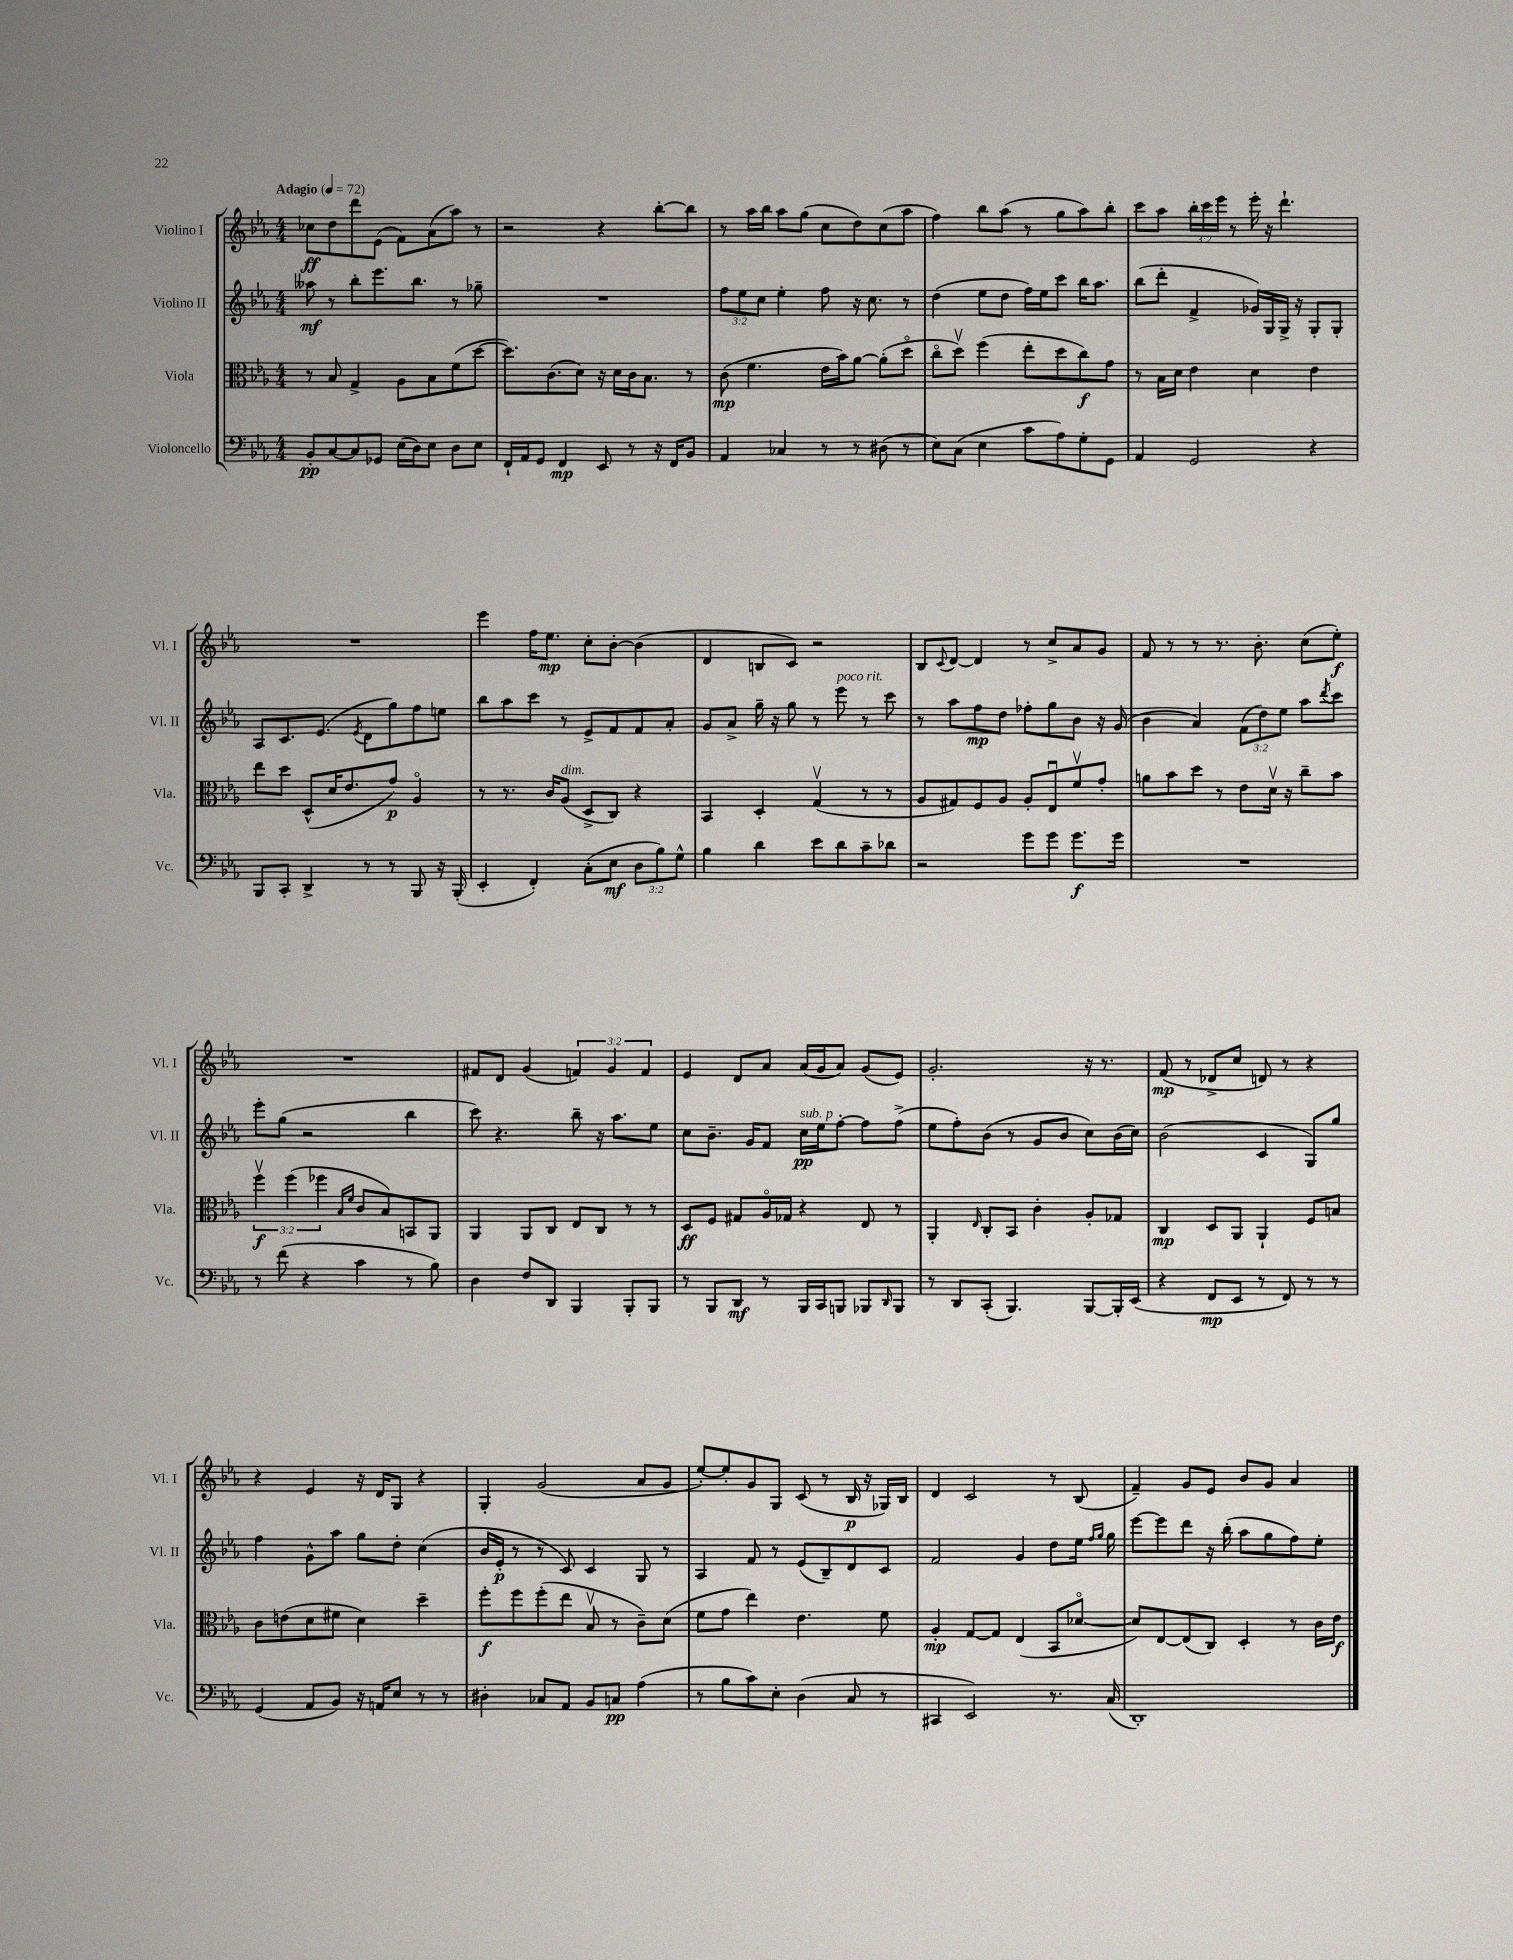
<<
\new StaffGroup <<
\new Staff = "s0" \with { instrumentName = "Violino I" shortInstrumentName = "Vl. I" } {
    \clef treble \key ees \major \numericTimeSignature \time 4/4 \override Staff.TupletNumber.text = #tuplet-number::calc-fraction-text \tempo "Adagio" 4 = 72
    ces''8\ff d''8 d'''8 ees'8( f'8) aes'8( aes''8) r8 |
    r2 r4 bes''8~-. bes''8 |
    r8 aes''16 bes''16 aes''8 g''8( c''8 d''8) c''8( aes''8 |
    f''4) bes''8 aes''8( r8 g''8 aes''8) bes''8-. |
    c'''8 aes''8 \tuplet 3/2 { bes''16-. c'''16 ees'''16 } r8 ees'''16-. r16 d'''4.-! |
    R1 |
    ees'''4 f''16 ees''8.\mp c''8-. bes'8~-. bes'4( |
    d'4 b8 c'8) r2 |
    bes8 \appoggiatura { c'8 } d'8~ d'4 r8 c''8-> aes'8 g'8 |
    f'8 r8 r8 r8. bes'8.-. c''8( ees''8-.\f) |
    R1 |
    fis'8 d'8 g'4( \tuplet 3/2 { f'4) g'4 f'4 } |
    ees'4 d'8 aes'8 aes'16( g'16 aes'8) g'8( ees'8) |
    g'2.-. r16 r8. |
    f'8\mp( r8 des'8-> c''8 d'8) r8 r4 |
    r4 ees'4 r16 d'16 g8 r4 |
    g4-. g'2( aes'8 g'8 |
    ees''8~-.) ees''8-. g'8 g8 c'8( r8 bes16\p r16 ges16) bes16 |
    d'4 c'2 r8 bes8( |
    f'4--) g'8 ees'8 bes'8 g'8 aes'4 \bar "|." |
}
\new Staff = "s1" \with { instrumentName = "Violino II" shortInstrumentName = "Vl. II" } {
    \clef treble \key ees \major \numericTimeSignature \time 4/4 \override Staff.TupletNumber.text = #tuplet-number::calc-fraction-text
    aeses''8\mf r8 bes''8-. ees'''8. bes''8. r8 ges''8-- |
    R1 |
    \tuplet 3/2 { f''8 ees''8 c''8 } ees''4-. f''8 r16 c''8. r8 |
    d''4( ees''8 d''8 f''16) ees''16 c'''8 bes''16 aes''8. |
    bes''8( d'''8-. f'4-> ges'16) g16 g16-> r16 g8-. g8-. |
    aes8 c'8. ees'8.( \acciaccatura { ees'8 } d'8 g''8) f''8 e''8 |
    bes''8 aes''8 c'''8 r8 ees'8-> f'8 f'8 aes'8-. |
    g'8 aes'8-> g''16-- r16 g''8 r8 ees'''8^\markup { \italic "poco rit." } r8 c'''8 |
    r8 aes''8 f''8\mp d''8 fes''8-. g''8 bes'8 r16 g'16( |
    bes'4 aes'4) \tuplet 3/2 { f'8( d''8) ees''8 } aes''8 \acciaccatura { d'''8 } c'''8 |
    ees'''8-. g''8( r2 bes''4 |
    c'''8) r4. bes''8-- r16 aes''8. ees''8 |
    c''8 bes'8.-- g'16 f'8 c''16\pp^\markup { \italic "sub. p" } ees''16 f''8~-. f''8 f''8->( |
    ees''8 f''8-.) bes'8( r8 g'8 bes'8 c''8) bes'16( c''16) |
    bes'2( c'4 g8) g''8 |
    f''4 g'8-^ aes''8 g''8 d''8-. c''4( |
    bes'16 ees'16-.\p r8 r8 c'8) c'4 g8 r8 |
    aes4 f'8 r8 ees'8( bes8--) d'8 c'8 |
    f'2 g'4 d''8 ees''16 \grace { f''16 g''16 } g''16 |
    ees'''8~ ees'''8 d'''8 r16 bes''16-.( aes''8 g''8 f''8) ees''8-. \bar "|." |
}
\new Staff = "s2" \with { instrumentName = "Viola" shortInstrumentName = "Vla." } {
    \clef alto \key ees \major \numericTimeSignature \time 4/4 \override Staff.TupletNumber.text = #tuplet-number::calc-fraction-text
    r8 bes8 g4-> aes8 bes8 f'8( d''8~ |
    d''8.) c'8.( d'8) r16 d'16 c'16 bes8. r8 |
    c'8\mp( f'4. ees'16 bes'16) aes'8~ aes'8-.( d''8\flageolet |
    c''8\flageolet d''8\upbow) f''4( ees''8-. d''8 c''8\f) g'8 |
    r8 bes16 d'16 ees'4 d'4 ees'4 |
    ees''8 d''8 d8-^( d'16 ees'8. g'8\p) aes4\flageolet |
    r8 r8. c'16 aes8^\markup { \italic "dim." }( d8-> c8) r4 |
    bes,4 d4-. g4\upbow( r8 r8 |
    aes8 gis8) f8 aes8 aes8-. ees8\downbow f'8\upbow g'8-. |
    a'8 bes'8 d''8 r8 ees'8 d'16\upbow r16 c''8-- bes'8 |
    \tuplet 3/2 { f''4\upbow\f f''4( fes''4 } \grace { bes16 f'16 } c'8 bes8) b,8 aes,8 |
    aes,4 aes,8 c8 ees8 c8 r8 r8 |
    d8\ff f8 gis8 aes16\flageolet ges16 r4 ees8 r8 |
    aes,4-. \grace { ees16 } c8-. bes,8 c'4-. aes8-. ges8 |
    c4\mp d8 aes,8 aes,4-! f8 b8 |
    c'8 e'8( d'8 fis'8 d'4) d''4-- |
    f''8-.\f f''8 f''8-.( ees''8 bes8\upbow r8 c'8--) d'8( |
    f'8 g'8 ees''4) ees'4. f'8 |
    aes4-.\mp g8~ g8 ees4( bes,8 des'8~\flageolet |
    des'8) ees8~ ees8( c8) d4-. r8 c'16 ees'16\f \bar "|." |
}
\new Staff = "s3" \with { instrumentName = "Violoncello" shortInstrumentName = "Vc." } {
    \clef bass \key ees \major \numericTimeSignature \time 4/4 \override Staff.TupletNumber.text = #tuplet-number::calc-fraction-text
    bes,8-.\pp c8~ c8 ges,8 ees16( d16) ees8 d8 ees8 |
    f,16-! aes,16 g,8 f,4\mp ees,8 r8 r16 f,16 bes,8 |
    aes,4 ces4 r8 r8 dis8( r8 |
    ees8) c8( ees4 c'8 aes8) g8-. g,8 |
    aes,4 g,2 r4 |
    bes,,8 c,8-. d,4-> r8 r8 bes,,8 r16 bes,,16-.( |
    ees,4-. f,4-.) c8-.( ees8\mf \tuplet 3/2 { d8 bes8) g8-^ } |
    bes4 d'4 ees'8 d'8 c'8-- des'8 |
    r2 g'8 g'8 g'8.\f g'16 |
    R1 |
    r8 f'8( r4 c'4 r8 bes8) |
    d4 f8 d,8 bes,,4 bes,,8-. bes,,8 |
    r8 bes,,8 d,8\mf r8 bes,,16 c,16 b,,8 bes,,8 \grace { d,16 } bes,,8 |
    r8 d,8 c,8-.( bes,,4.) bes,,8~ bes,,16-. ees,16( |
    r4 f,8\mp ees,8 r8 f,8) r8 r8 |
    g,4( aes,8 bes,8) r16 a,16 ees8 r8 r8 |
    dis4-. ces8 aes,8 bes,8 c8\pp aes4( |
    r8 bes8 c'8) ees8-. d4( c8 r8 |
    cis,4 ees,2) r8. c16( |
    d,1-.) \bar "|." |
}
>>
>>
\layout { \context { \Score \remove "Bar_number_engraver" } }
